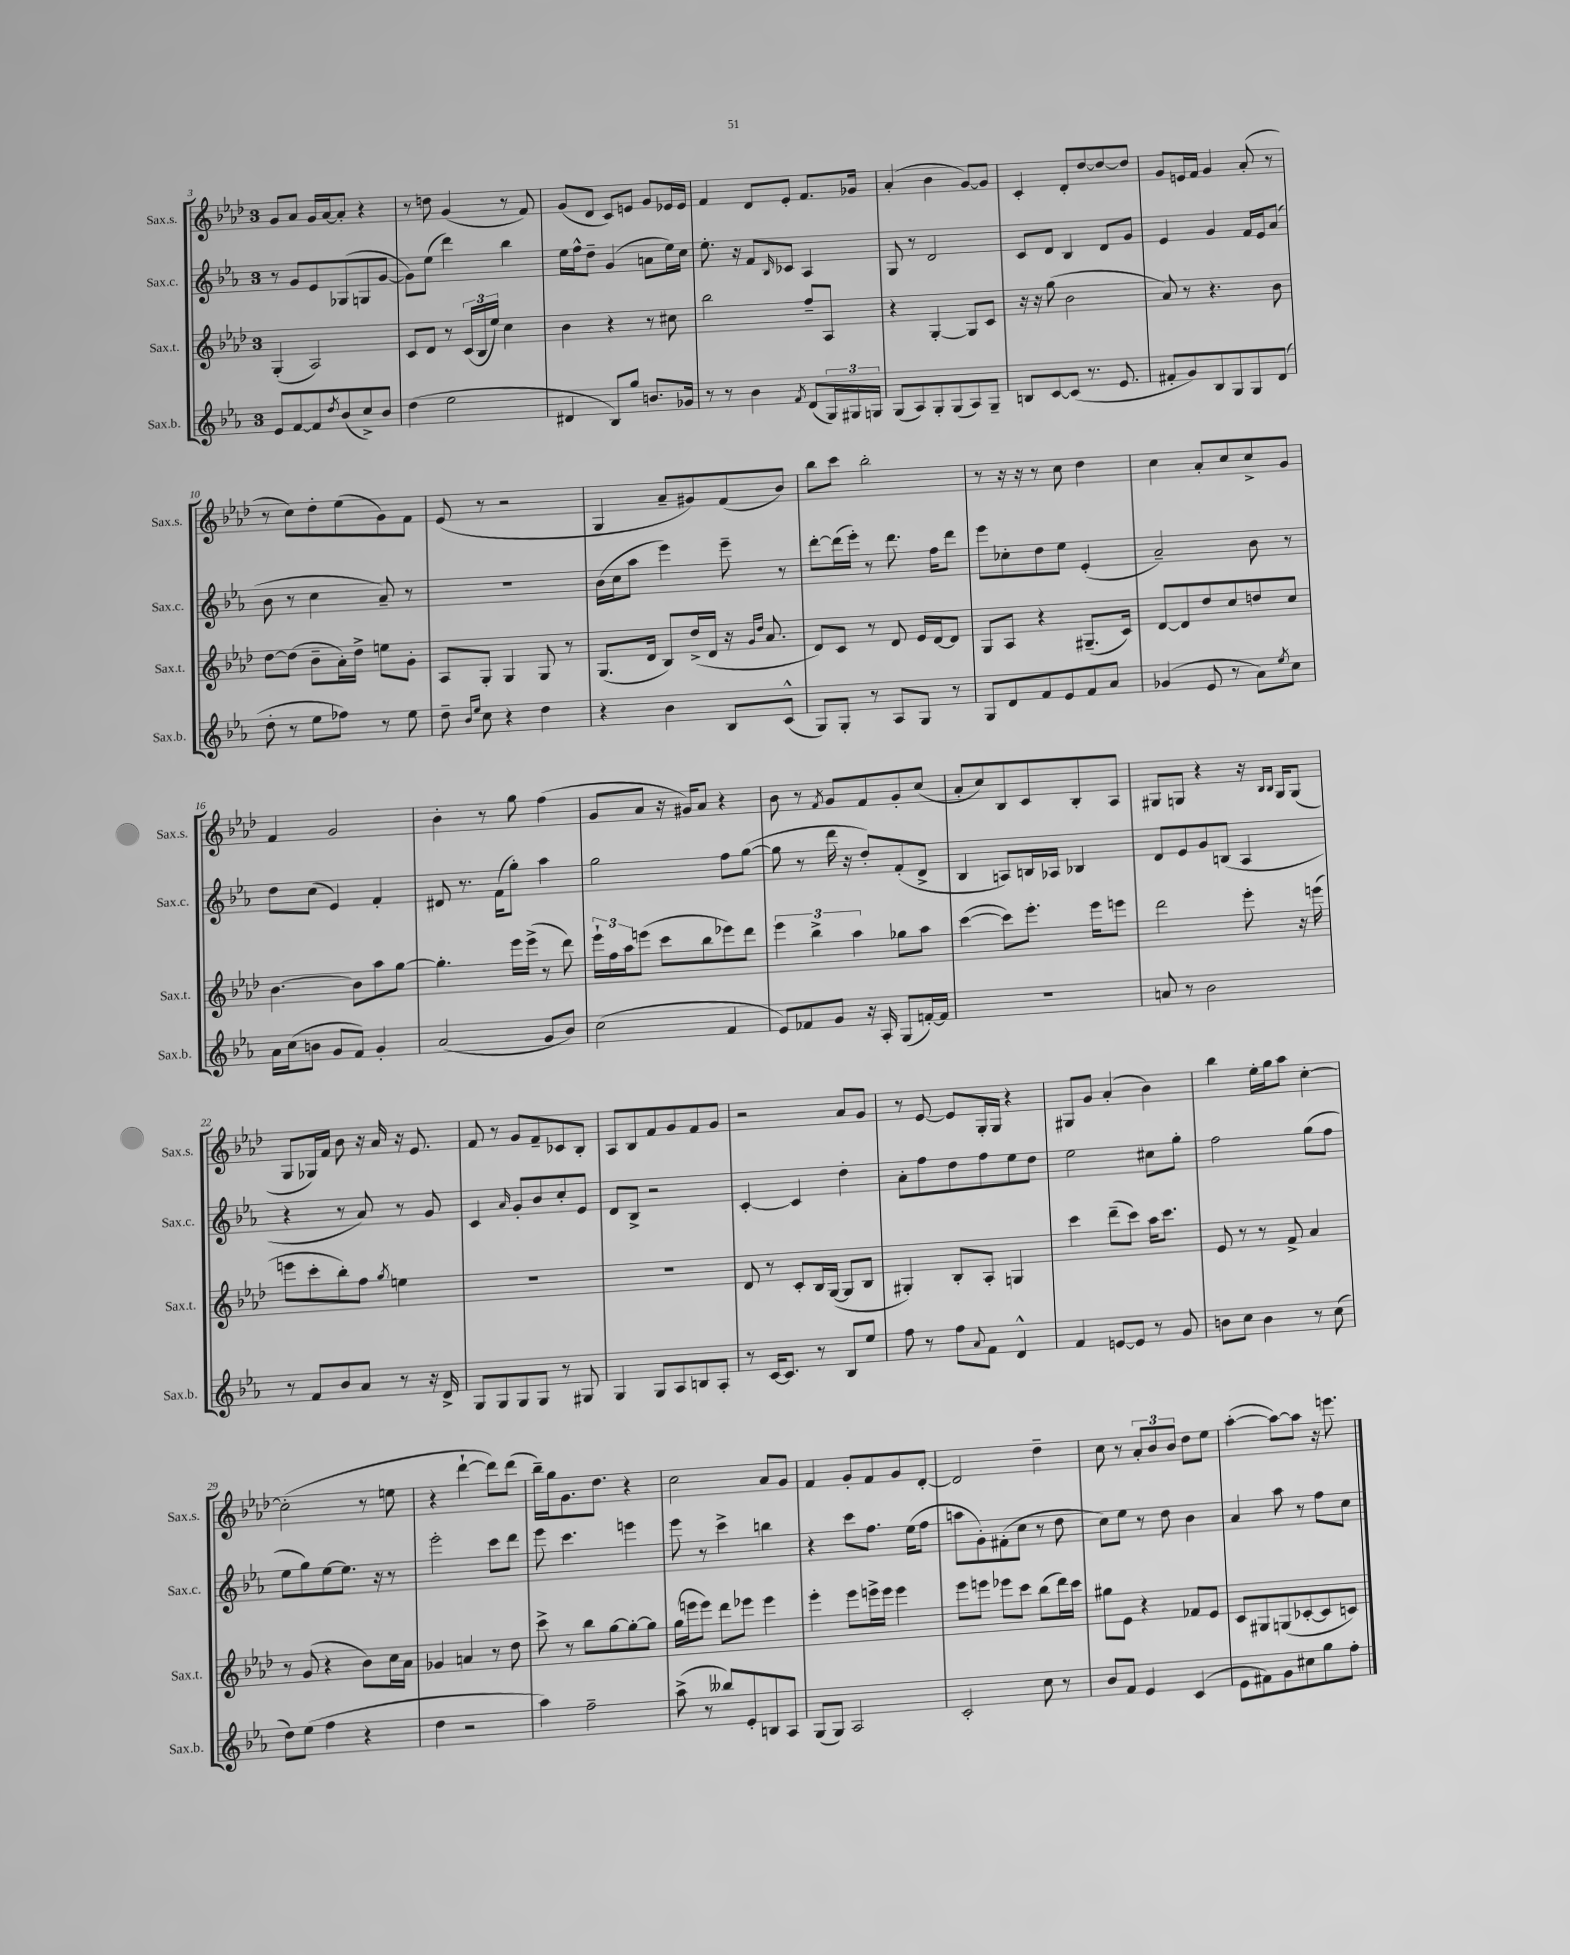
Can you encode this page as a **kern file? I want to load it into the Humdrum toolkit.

**kern	**kern	**kern	**kern
*staff4	*staff3	*staff2	*staff1
*clefG2	*clefG2	*clefG2	*clefG2
*k[b-e-a-]	*k[b-e-a-d-]	*k[b-e-a-]	*k[b-e-a-d-]
*M3/4	*M3/4	*M3/4	*M3/4
8e-	(4G'	8r	8g
[8f	.	8g	8a-
8f]	2A-)	8e-	16g
.	.	.	[16a-
8qdd	.	.	.
(8b-	.	(8G-	8a-']
8cc^)	.	8G	4r
8b-	.	[8g	.
=	=	=	=
(4dd	8c	8g])	8r
.	8d-	(8ee-	8dd
2ee-	8r	4ddd)	(4g
.	(24c	.	.
.	24B-	.	.
.	24ee-)	.	.
.	4cc	4bb-	8r
.	.	.	8f)
=	=	=	=
4d#	4b-	16ee-	(8g
.	.	16ff^^	.
.	.	8dd~	8d-
8B-)	4r	(4g	8c)
8gg	.	.	8e
8.b	8r	8a	8g
.	8cc#	16ee-)	16e-
16g-	.	16cc	16e-
=	=	=	=
8r	2bb-	8.ee-'	4f
8r	.	.	.
.	.	16r	.
4b-	.	8f	8d-
.	.	16qqB-	.
.	.	8c-	8e-'
8qf	.	.	.
(8d	8ff~	4A-	8.f
24G)	8A-	.	.
24G#	.	.	.
.	.	.	16g-
24G	.	.	.
=	=	=	=
(8G	4r	8G	(4a-'
8A-)	.	8r	.
8G'	[4G'	2d	4b-
(8G	.	.	.
8A-)	8G]	.	[8g)
8G~	8c	.	8g]
=	=	=	=
8B	16r	8c	4c'
.	16r	.	.
[8c	(8gg	8d	.
(8c]	2b-	4B-	8d-'
8.r	.	.	[8dd-
.	.	8d	8dd-_
8.e-	.	.	.
.	.	8g	8dd-]
=	=	=	=
8f#'	8a-)	4e-	8g
8g)	8r	.	16e
.	.	.	16f
8B-	4.r	4g	4g
8G	.	.	.
8G	.	16f	(8a-'
.	.	16e-	.
(8d	8b-	(8a-	8r
=	=	=	=
8dd'	[8dd-	8b-	8r
8r	(8dd-]	8r	8cc)
8ee-	8b-~	4cc	8dd-'
8ff-)	16a-')	.	(8ee-
.	16dd-^	.	.
8r	8ee	8a-~)	8g)
8ee-	8g'	8r	8f
=	=	=	=
8dd~	8A-	2.r	(8e-
16qqb-	.	.	.
16qqee-	.	.	.
8cc	8G'	.	8r
4r	4G	.	2r
4dd	8G	.	.
.	8r	.	.
=	=	=	=
4r	(8.G	(16b-	4G
.	.	16cc	.
.	.	8aa-	.
.	16d-	.	.
4b-	8B-)	4eee-)	8a-~
.	(16dd-^	.	8g#)
.	16d-	.	.
8B-	16r	8eee-~	(8f
.	16qqg	.	.
.	16qqdd-	.	.
.	8.a-	.	.
(8c^^	.	8r	8b-)
=	=	=	=
8G)	8d-)	[8ddd'	8bb-
8G'	8c	(16ddd]	8ccc
.	.	16eee-')	.
8r	8r	8r	2bb-'
8A-	8d-	8.ddd	.
8G	16e-	.	.
.	[16d-	16ff	.
8r	8d-]	8ddd	.
=	=	=	=
8G	8G	8eee-	8r
8d	8A-	8cc-'	16r
.	.	.	16r
8f	4r	8dd	8r
8e-	.	8ee-	8cc
8f	(8.G#~	(4e-'	4dd-
8a-	.	.	.
.	16c)	.	.
=	=	=	=
(4g-	[8d-	2a-~)	4cc
.	8d-]	.	.
8e-	8dd-	.	8a-'
8r	8cc	.	8cc
8a-)	8dd	8b-	8cc^
8qee-	.	.	.
8cc	8cc	8r	8g
=	=	=	=
16a-	[4.b-	8dd	4f
(16cc	.	.	.
8b	.	(8cc	.
8g	.	4e-)	2g
8f)	8b-]	.	.
4g'	8aa-	4f'	.
.	[8gg	.	.
=	=	=	=
(2a-	4.gg']	8d#	4b-'
.	.	8.r	.
.	.	.	8r
.	.	(16f	.
.	16eee-	8gg')	8gg
.	(16eee-^	.	.
8g	8r	4aa-	(4ff
8b-)	8ddd-)	.	.
=	=	=	=
(2cc	24eee-`	2gg	8g
.	24ff	.	.
.	24aa-	.	.
.	(8eee	.	8a-
.	8ccc	.	16r
.	.	.	16g#)
.	8bb-	.	8a-
4f	8eee-)	8ff	4r
.	8ddd-	([8gg	.
=	=	=	=
8e-)	6eee-	8gg]	8b-
8f-	.	8r	8r
.	6bb-^	.	.
.	.	.	8qf
8g	.	16ddd	8g
.	.	16r	.
.	6aa-	.	.
16r	.	8dd')	8f
16A-'	.	.	.
(8G	8gg-	(8f'	8g'
[16f')	8aa-	8d^	(8cc
16f]	.	.	.
=	=	=	=
2.r	([4ccc	4B-	8a-'
.	.	.	8cc)
.	8ccc])	8A)	8B-
.	8.eee-'	16B	8c
.	.	16A-	.
.	.	4B-	8B-'
.	16eee-	.	.
.	8eee	.	8A-
=	=	=	=
8a	2ddd-	8d	8G#
8r	.	8e-	8G
2b-	.	8g	4r
.	.	(8B	.
.	8eee-'	4A-	16r
.	.	.	16qqB-
.	.	.	16qqB-
.	.	.	16G
.	16r	.	(8G
.	(16eee	.	.
=	=	=	=
8r	8eee	4r	8G
8f	8ccc'	.	16G-)
.	.	.	16f
8b-	8bb-')	8r	8b-
8a-	8ff	8a-)	16r
.	.	.	16a-
.	8qgg	.	.
8r	4ee	8r	16r
.	.	.	8.e-
16r	.	8g	.
16d^	.	.	.
=	=	=	=
8G	2.r	4c	8f
8G	.	.	8r
.	.	16qqa-	.
8G	.	8g'	8g
8G	.	8b-	8f~
8r	.	8cc'	8c-
8G#	.	8e-	8B-'
=	=	=	=
4G	2.r	8d	8A-
.	.	8B-^	8B-
8G	.	2r	8f
8A-	.	.	8g
8B	.	.	8f
8A-'	.	.	8g
=	=	=	=
8r	8d-	[4c'	2r
[16c	8r	.	.
8.c]	.	.	.
.	8c'	4c]	.
8r	16B-	.	.
.	([16G	.	.
8B-	8G]	4dd'	8a-
8ee-	8B-	.	8g
=	=	=	=
8ff	4G#')	8a-'	8r
8r	.	8ff	[8e-
8ff	8B-'	8dd	8e-]
8qqa-	.	.	.
8f	8A-'	8ff	16G'
.	.	.	16G
4d^^	4G	8ee-	4r
.	.	8dd	.
=	=	=	=
4f	4ccc	2ee-	8G#
.	.	.	8g
[8e	(8ddd-~	.	(4a-'
8e]	8ccc)	.	.
8r	16aa-	8cc#	4b-)
.	8.ccc	.	.
8g	.	8gg'	.
=	=	=	=
8b	8e-	2ff	4bb-
8cc	8r	.	.
4b	8r	.	16ee-'
.	.	.	16gg
.	8f^	.	8aa-
8r	4a-	(8gg	[4cc'
(8cc	.	8ff	.
=	=	=	=
8dd)	8r	8ee-	(2cc']
(8ee-	(8g	8gg)	.
4ff	4r	[8ee-	.
.	.	8.ee-]	.
4r	8b-)	.	8r
.	.	16r	.
.	16cc	8r	8ee
.	16a-	.	.
=	=	=	=
4dd	4g-	2eee-'	4r
2r	4a	.	[4ddd-`
.	8r	8ccc	8ddd-])
.	8dd-	8ddd	(8ddd-
=	=	=	=
4aa-)	8ccc^	8eee-	16bb-~)
.	.	.	16gg
.	8r	4.ccc	8.g
2ff~	8bb-	.	.
.	.	.	8.dd-
.	[8gg	.	.
.	8gg'_	4eee	4r
.	8gg]	.	.
=	=	=	=
(8aa-^	(16gg	8eee-	2cc
.	16eee	.	.
8r	8eee)	8r	.
8bb--)	8ddd-	4ccc^	.
8e-'	8eee-	.	.
8B	4eee-	4bb	8a-
8A-	.	.	8g
=	=	=	=
(8G	4eee-'	4r	4f
8G)	.	.	.
2A-	8eee-	8ccc	8g'
.	16eee^	8.ff	8f
.	16eee	.	.
.	4eee	.	8g
.	.	(16ee-	.
.	.	8ff	[8d-'
=	=	=	=
2c'	8eee-	8aa	2d-]
.	8eee	8g')	.
.	8eee-	(8f#'	.
.	8ccc	8cc	.
8cc	(8bb-	8r	4dd-~
8r	16ddd-)	8dd	.
.	16ccc	.	.
=	=	=	=
8b-	8gg#	8cc)	8cc
8f	8e-	8ee-	8r
4e-	4r	8r	12a-'
.	.	.	12b-
.	.	8dd	.
.	.	.	12b-
(4c	8f-	4b-	8dd-
.	8e-	.	8ee-
=	=	=	=
8e-	8c	4a-	([4aa-'
8f#)	8G#	.	.
8g	(8G	8aa-	8aa-_)
8cc#	[8c-'	8r	8aa-]
8gg	8c-]	8ff	16r
.	.	.	8.eee
8ff'	8c)	8cc	.
==	==	==	==
*-	*-	*-	*-
